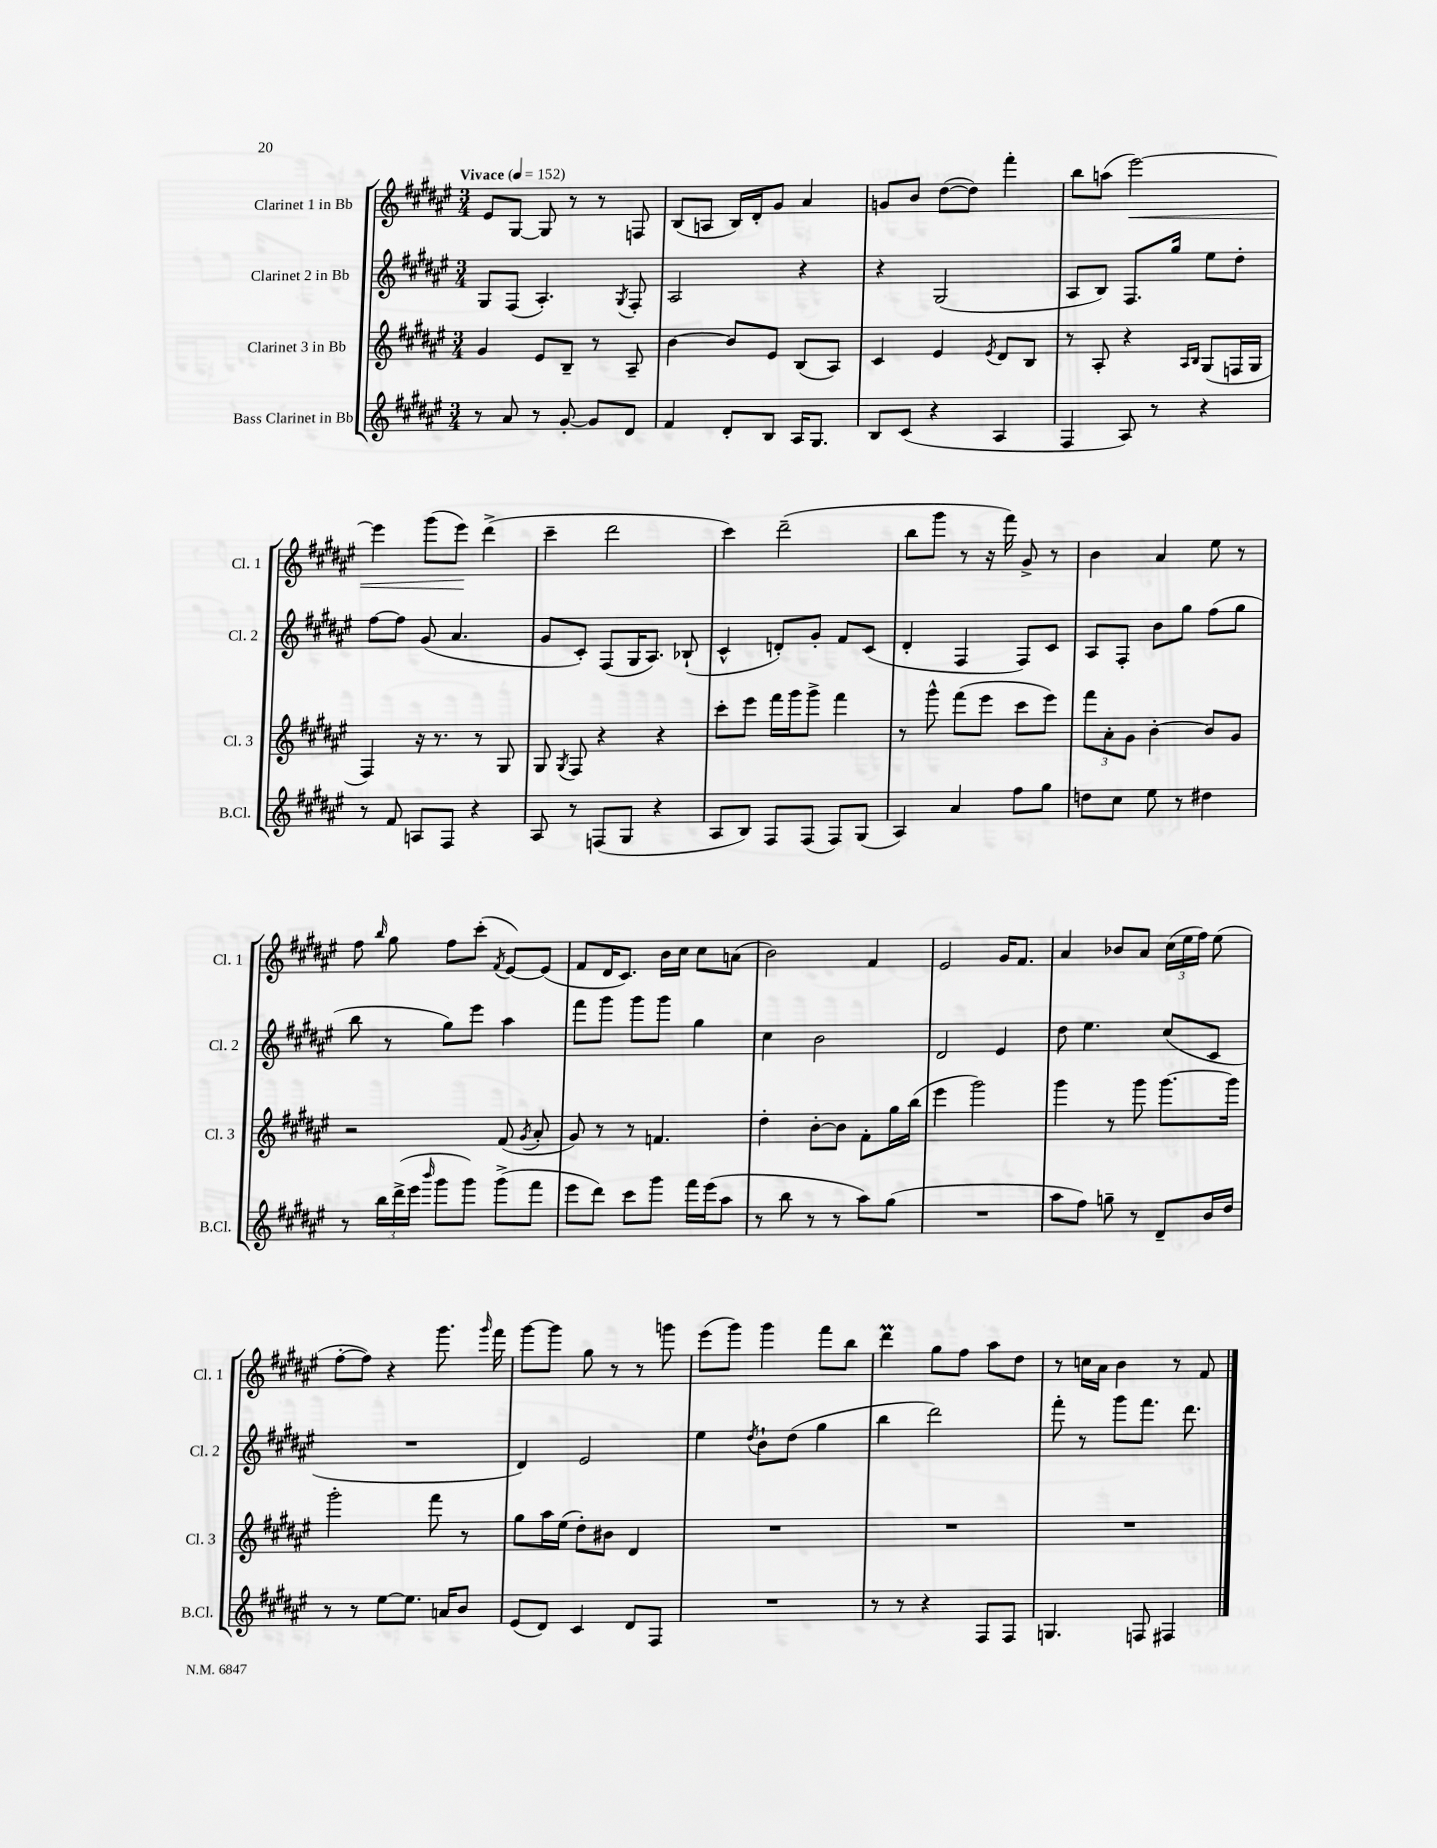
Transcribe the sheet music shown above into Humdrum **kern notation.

**kern	**kern	**kern	**kern
*staff4	*staff3	*staff2	*staff1
*clefG2	*clefG2	*clefG2	*clefG2
*k[f#c#g#d#a#e#]	*k[f#c#g#d#a#e#]	*k[f#c#g#d#a#e#]	*k[f#c#g#d#a#e#]
*M3/4	*M3/4	*M3/4	*M3/4
*MM152	*MM152	*MM152	*MM152
8r	4g#/	8G#/L	8e#/L
8a#/	.	(8F#/J	[8G#/J
8r	8e#/L	4.A#'/)	8G#/]
[8g#'/	8B~/J	.	8r
8g#/]L	8r	.	8r
.	.	8qG#/	.
8d#/J	8A#~/	8F#'/	8F/
=	=	=	=
4f#/	[4b\	2A#/	(8B/L
.	.	.	8A/J
8d#'/L	8b/]L	.	16B/LL)
.	.	.	16d#'/J
8B/J	8e#/J	.	8g#/J
16A#/LK	(8B/L	4r	4a#/
8.G#/J	.	.	.
.	8A#/J)	.	.
=	=	=	=
8B/L	4c#/	4r	8g/L
(8c#/J	.	.	8b/J
4r	4e#/	(2G#/	([8dd#\L
.	.	.	8dd#\]J)
.	8qe#/	.	.
4A#/	8d#/L	.	4fff#'\
.	8B/J	.	.
=	=	=	=
4F#/	8r	8A#/L	8bb\L
.	8A#'/	8B/J)	(8aa\J
8A#/)	4r	8.F#/L	[2eee#\)
8r	.	.	.
.	.	16gg#/Jk	.
.	16qqA#/LL	.	.
.	16qqB/JJ	.	.
4r	(8G#/L	8ee#\L	.
.	16F/L	8dd#'\J	.
.	16G#/JJ	.	.
=	=	=	=
8r	4F#/)	[8ff#\L	4eee#\]
8f#/	.	8ff#\]J	.
8A/L	16r	(8g#/	(8ggg#\L
.	8.r	.	.
8F#/J	.	4.a#/	8eee#\J)
4r	8r	.	(4ddd#^\
.	8G#/	.	.
=	=	=	=
8A#/	8G#/	8g#/L	4ccc#~\
.	8qG#/	.	.
8r	8F#/	8c#'/J)	.
(8F/L	4r	(8F#/L	2ddd#\
8G#/J	.	16G#/K	.
.	.	8.A#/J)	.
4r	4r	.	.
.	.	(8B-`/	.
=	=	=	=
8A#/L	8ccc#'\L	4c#^^/	4ccc#\)
8B/J)	8eee#\J	.	.
8F#/L	16fff#\LL	8d'/L)	(2ddd#~\
.	16ggg#\J	.	.
(8F#/J	8ggg#^\J	8g#'/J	.
8F#/L)	4fff#\	8f#/L	.
(8G#/J	.	(8c#/J	.
=	=	=	=
4A#/)	8r	4d#'/	8bb\L
.	8ggg#^^\	.	8ggg#\J
4a#/	(8fff#\L	4F#/	8r
.	8eee#\J	.	16r
.	.	.	16fff#\)
8ff#\L	8ccc#\L	8F#/L)	8g#^/
8gg#\J	8eee#\J)	8c#/J	8r
=	=	=	=
8dd\L	12fff#\L	8A#/L	4b\
.	12a#'\	.	.
8cc#\J	.	8F#'/J	.
.	12g#\J	.	.
8ee#\	[4b'\	8b\L	4a#/
8r	.	8gg#\J	.
4dd#\	8b/]L	(8ff#\L	8ee#\
.	8g#/J	8gg#\J	8r
=	=	=	=
8r	2r	8bb\	8ff#\
.	.	.	16qqbb/
24bb\LL	.	8r	8gg#\
(24ddd#^\	.	.	.
24eee#\JJ	.	.	.
16qqbbb/	.	.	.
8ggg#\L	.	8gg#\L)	8ff#\L
8ggg#\J)	.	8eee#\J	(8ccc#'\J
.	.	.	8qf#/
(8ggg#^\L	(8f#/	4aa#\	[8e#/L)
.	8qg#/	.	.
8fff#\J	8a#'/	.	(8e#/]J
=	=	=	=
8eee#\L	8g#/)	8fff#\L	8f#/L
8ddd#\J)	8r	8ggg#\J	16d#/K
.	.	.	8.c#/J)
8ccc#\L	8r	8ggg#\L	.
8ggg#\J	4.f/	8ggg#\J	16b\LL
.	.	.	16cc#\JJ
16fff#\LL	.	4gg#\	8cc#\L
(16eee#\J	.	.	.
8aa#\J	.	.	(8a\J
=	=	=	=
8r	4dd#'\	4cc#\	2b\)
8bb\	.	.	.
8r	[8b'\L	2b\	.
8r	8b\]J	.	.
8aa#\L)	8f#'\L	.	4f#/
(8gg#\J	16gg#\L	.	.
.	(16bb\JJ	.	.
=	=	=	=
2.r	4eee#\	2d#/	2e#/
.	2ggg#\)	.	.
.	.	4e#/	16g#/LK
.	.	.	8.f#/J
=	=	=	=
8aa#\L	4ggg#\	8dd#\	4a#/
8ff#\J)	.	4.ee#\	.
8gg~\	8r	.	8b-/L
8r	8ggg#\	.	8a#/J
8d#~/L	[8.ggg#\L	(8cc#/L	(24cc#\LL
.	.	.	24ee#\
.	.	.	24ff#\JJ)
16b/L	.	8c#/J	(8ee#\
16dd#/JJ	16ggg#\]Jk	.	.
=	=	=	=
8r	2ggg#'\	2.r	[8ff#'\L
8r	.	.	8ff#\]J)
[8ee#\L	.	.	4r
8.ee#\]J	.	.	.
.	8fff#\	.	8.ggg#\
16a/LK	.	.	.
8b/J	8r	.	.
.	.	.	16qqggg#/
.	.	.	16fff#\
=	=	=	=
(8e#/L	8gg#\L	4d#/)	[8ggg#\L
8d#/J)	16aa#\L	.	8ggg#\]J
.	(16ee#\JJ	.	.
4c#/	8dd#'\L)	2e#/	8gg#\
.	8b#\J	.	8r
8d#/L	4d#/	.	8r
8F#/J	.	.	8ggg\
=	=	=	=
2.r	2.r	4ee#\	(8eee#\L
.	.	.	8ggg#\J)
.	.	8qdd#/	.
.	.	8b`\L	4ggg#\
.	.	(8dd#\J	.
.	.	4gg#\	8fff#\L
.	.	.	8bb\J
=	=	=	=
8r	2.r	4bb\	4ddd#\
8r	.	.	.
4r	.	2ddd#\)	8gg#\L
.	.	.	8ff#\J
8F#/L	.	.	8aa#\L
8F#/J	.	.	8dd#\J
=	=	=	=
4.G/	2.r	8fff#'\	8r
.	.	8r	16cc\LL
.	.	.	16a#\JJ
.	.	8ggg#\L	4b\
8F/	.	8.fff#\J	.
4F#/	.	.	8r
.	.	8.ddd#\	.
.	.	.	8f#/
==	==	==	==
*-	*-	*-	*-
